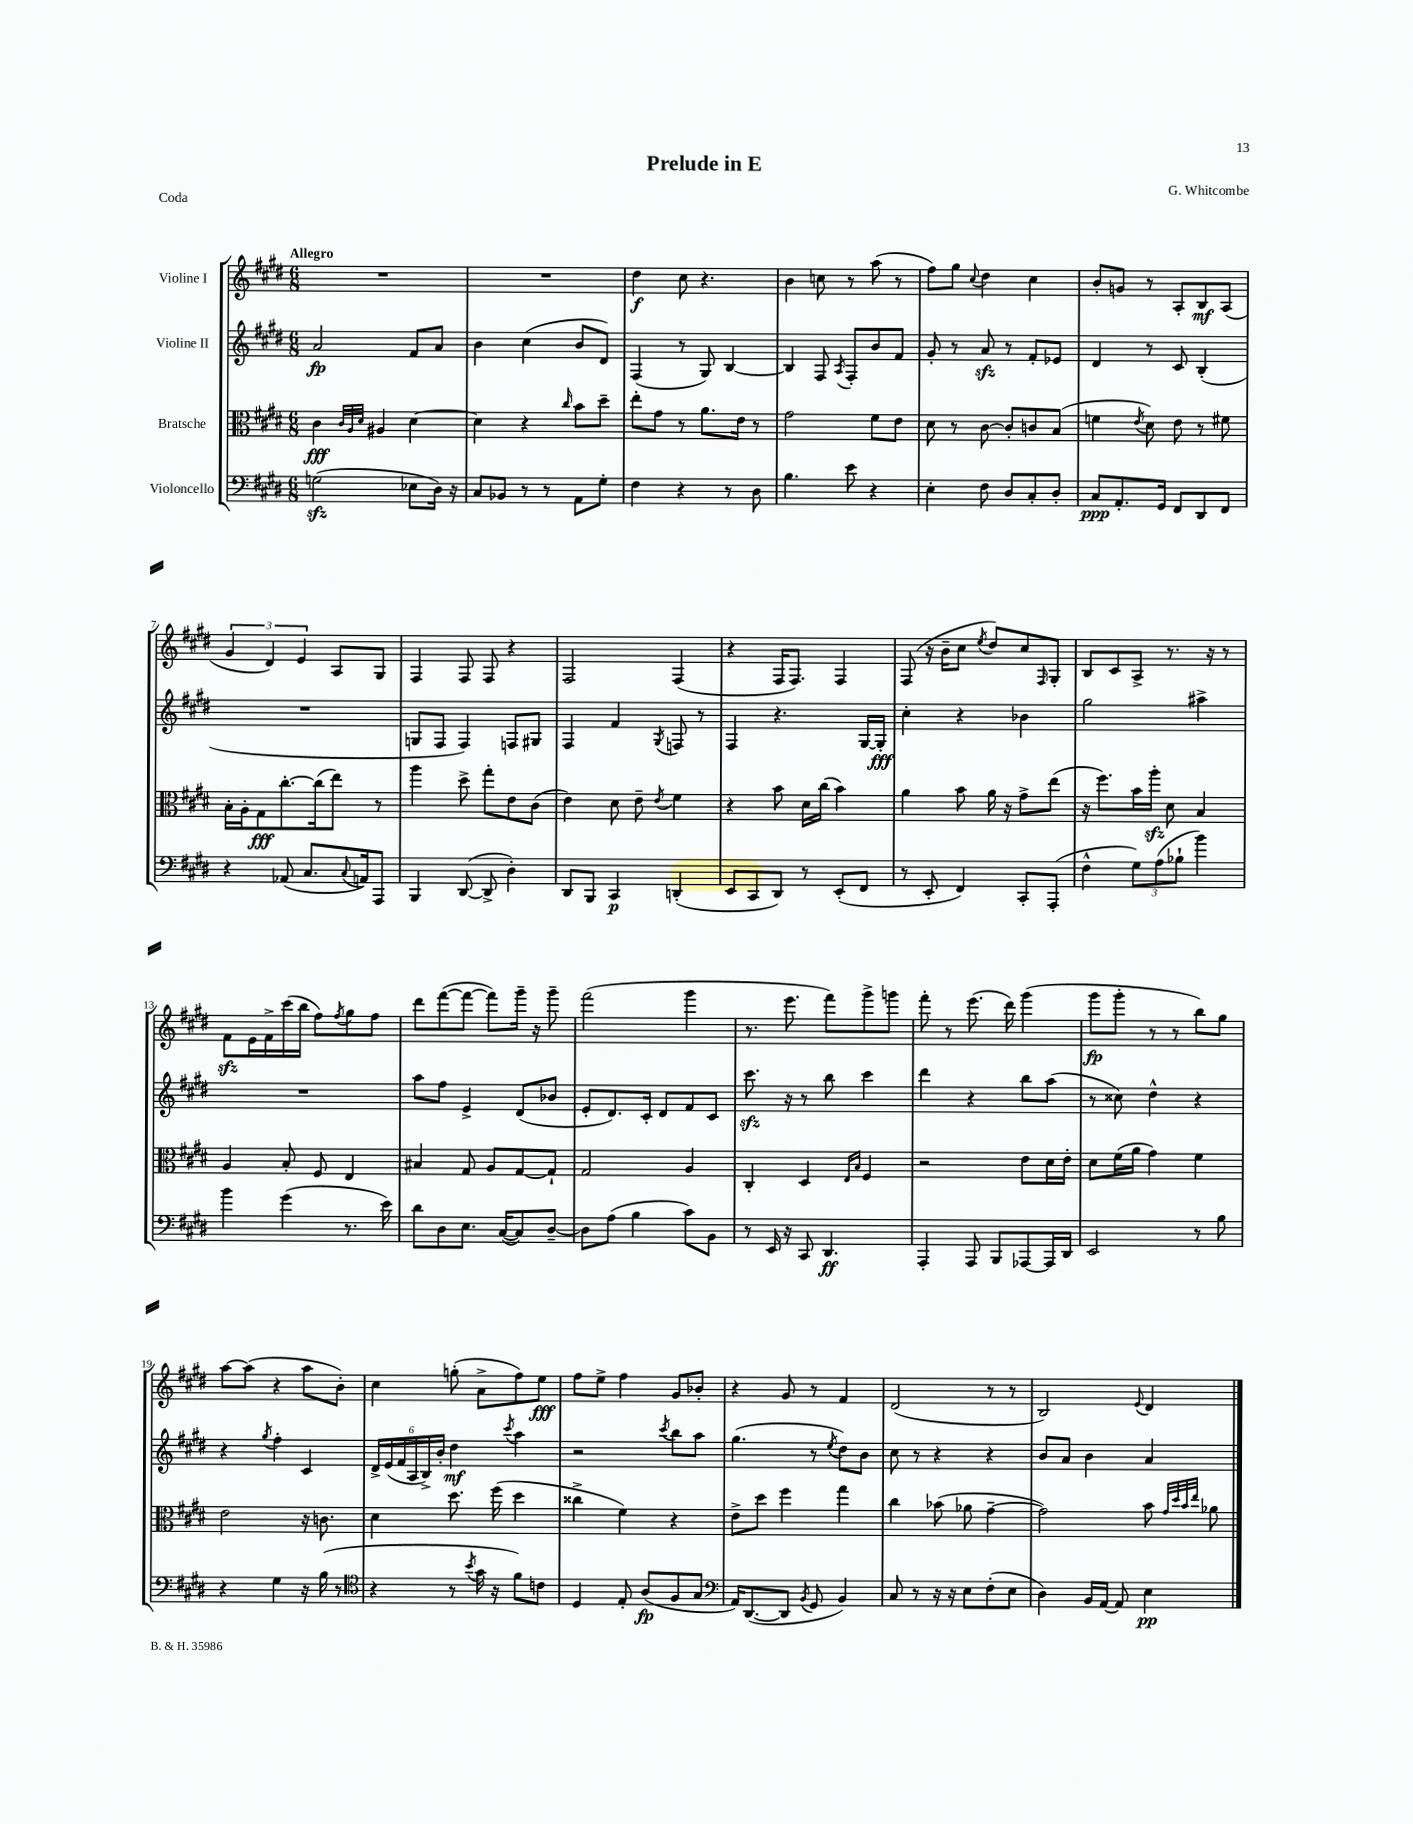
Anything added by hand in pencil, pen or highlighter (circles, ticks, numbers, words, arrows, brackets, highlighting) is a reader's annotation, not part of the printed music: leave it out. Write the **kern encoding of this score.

**kern	**kern	**kern	**kern
*staff4	*staff3	*staff2	*staff1
*clefF4	*clefC3	*clefG2	*clefG2
*k[f#c#g#d#]	*k[f#c#g#d#]	*k[f#c#g#d#]	*k[f#c#g#d#]
*M6/8	*M6/8	*M6/8	*M6/8
(2G\	4c#\	2a/	2.r
.	32qqc#/LLL	.	.
.	32qqA/	.	.
.	32qqd#/JJJ	.	.
.	4A#/	.	.
8E-\L	[4d#\	8f#/L	.
16D#\Jk)	.	8a/J	.
16r	.	.	.
=	=	=	=
8C#/L	4d#\]	4b\	2.r
8BB-/J	.	.	.
8r	4r	(4cc#\	.
8r	.	.	.
.	16qqcc#/	.	.
8AA\L	8b\L	8b/L	.
8G#'\J	8dd#~\J	8d#/J)	.
=	=	=	=
4F#\	8ee'\L	(4F#/	4dd#\
.	8g#\J	.	.
4r	8r	8r	8cc#\
.	8.a\L	8G#/)	4.r
8r	.	[4B/	.
.	16e\Jk	.	.
8D#\	8r	.	.
=	=	=	=
4.B\	2g#\	4B/]	4b\
.	.	8F#/	8cc\
.	.	8qA/	.
8e\	.	8F#'/L	8r
4r	8f#\L	8b/	(8aa\
.	8e\J	8f#/J	8r
=	=	=	=
4E'\	8d#\	8g#'/	8ff#\L)
.	8r	8r	8gg#\J
.	.	.	8qqcc#/
8F#\	[8c#\	8a/	4dd#\
8D#/L	8c#'/]L	8r	.
8C#'/	8c/	8f#'/L	4cc#\
8D#'/J	(8B/J	8e-/J	.
=	=	=	=
8C#/L	4f\	4d#/	8b'/L
8.AA'/	.	.	8g/J
.	8qe/	.	.
.	8d#\)	8r	8r
16GG#/Jk	.	.	.
8FF#/L	8e\	8c#/	8A'/L
8DD#/	8r	(4B'/	8B/
8FF#/J	8f#\	.	(8A/J
=	=	=	=
4r	16B'\LL	2.r	6g#/
.	16A'\J	.	.
.	8G#\	.	.
.	.	.	6d#/)
(8AA-/	[8.cc#'\	.	.
.	.	.	6e/
8.C#/L	.	.	.
.	(16cc#\]k	.	.
.	8ee\J)	.	8A/L
8qqC#/	.	.	.
16AA/k)	.	.	.
8AAA/J	8r	.	8G#/J
=	=	=	=
4BBB/	4aa\	8G/L	4F#/
.	.	8F#/J	.
([8DD#/	8dd#^\	4F#/)	8F#/
8DD#^/]	8gg#'\L	.	8F#/
4D#'\)	8e\	8F/L	4r
.	(8c#\J	8G#/J	.
=	=	=	=
8DD#/L	4e\)	4F#/	2F#/
8BBB/J	.	.	.
4CC#/	8d#\	4f#/	.
.	8e~\	.	.
.	8qe/	8qG#/	.
(4DD'/	4f#\	8F/	(4F#/
.	.	8r	.
=	=	=	=
8EE/L	4r	4F#/	4r
8CC#/	.	.	.
8DD#/J)	8b\	4.r	16F#/LK
.	.	.	8.F#/J)
8r	16d#\LL	.	.
.	(16cc#\JJ	.	.
(8EE'/L	4b\)	.	4F#/
8FF#/J	.	[16G#/LL	.
.	.	16G#'/]JJ	.
=	=	=	=
8r	4a\	4cc#'\	(8F#/
8EE'/	.	.	16r
.	.	.	16b~\LK
4FF#/)	8b\	4r	8cc#\J
.	.	.	8qee/
.	16a\	.	8dd#/L)
.	16r	.	.
8CC#'/L	8g#^\L	4b-\	8cc#/
.	.	.	16qqF#/
(8AAA'/J	(8ee\J	.	8G#'/J
=	=	=	=
4F#^^\	16r	2gg#\	8B/L
.	8.ff#\L)	.	.
.	.	.	8c#/
12G#\L)	16b\L	.	8A^/J
.	16aa'\JJ	.	.
(12A\	.	.	.
.	8d#\	.	8.r
12B-`\J	.	.	.
4b\)	4B/	4aa#^\	.
.	.	.	16r
.	.	.	8r
=	=	=	=
4b\	4A/	2.r	8f#\L
.	.	.	16e\L
.	.	.	16f#^\
(4g#\	8B'/	.	(16ccc#\
.	.	.	16bb\JJ
.	8F#/	.	8ff#\L)
.	.	.	8qff#/
8.r	4E/	.	8gg#\
.	.	.	8ff#\J
16e\)	.	.	.
=	=	=	=
8d#\L	4B#/	8aa\L	8ddd#\L
8D#\	.	8ff#\J	([8fff#\
8.E\J	8G#/	4e^/	8fff#\_J
.	8A/L	.	8fff#\]L)
([16C#/LK	.	.	.
8C#/])	[8G#/	(8d#/L	16ggg#~\Jk
.	.	.	16r
[8D#~/J	8G#`/]J	8b-/J	8ggg#~\
=	=	=	=
8D#\]L	2G#/	8e'/L	(2fff#\
(8A\J	.	8.d#/)	.
4B\	.	.	.
.	.	16c#'/Jk	.
.	.	8d#/L	.
8c#\L)	4A/	8f#/	4ggg#\
8BB\J	.	8c#/J	.
=	=	=	=
8r	4C#'/	8.ccc#\	8.r
16EE/	.	.	.
16r	.	16r	8.eee\
8CC#/	4D#/	8r	.
4.DD#/	.	8bb\	8fff#\L)
.	16qqE/LL	.	.
.	16qqB/JJ	.	.
.	4F#/	4ccc#\	8ggg#^\
.	.	.	8ggg\J
=	=	=	=
4AAA'/	2r	4ddd#\	8fff#'\
.	.	.	8r
8AAA/	.	4r	(8.eee\
8BBB/L	.	.	.
.	.	.	16ddd#\)
[8AAA-/	8e\L	8bb\L	(4ggg#\
16AAA-/]L	16d#\L	(8aa\J	.
16DD#/JJ	16e'\JJ	.	.
=	=	=	=
2EE/	8d#\L	8r	8ggg#\L
.	(16f#\L	8cc##\)	8ggg#'\J
.	16a\JJ	.	.
.	4g#\)	4dd#^^\	8r
.	.	.	8r
8r	4f#\	4r	8bb\L)
8B\	.	.	8gg#\J
=	=	=	=
4r	2e\	4r	[8aa\L
.	.	.	(8aa\]J
.	.	8qgg#/	.
4G#\	.	4ff#'\	4r
16r	16r	4c#/	8aa\L
(16B\	8.c\	.	.
8r	.	.	8b'\J)
=	=	=	=
*clefC4	*	*	*
4r	4d#\	24d#^/LL	4cc#\
.	.	(24e/	.
.	.	24f#/	.
.	.	24A/	.
.	.	24B^/)	.
.	.	24b'/JJ	.
8r	8.dd#\	4dd#\	(8gg'\
8qb/	.	.	.
16g#\	.	.	8a^\L
16r	(16ff#\	.	.
.	.	8qccc#/	.
8f#\L)	4dd#\	4aa\	8ff#\)
8c\J	.	.	8ee\J
=	=	=	=
4D#/	4cc##^\	2r	8ff#\L
.	.	.	8ee^\J
8E'/	4f#\)	.	4ff#\
(8A/L	.	.	.
.	.	8qccc#/	.
8F#/	4r	8bb\L	8g#/L
8G#/J	.	8aa\J	8b-'/J
=	=	=	=
*clefF4	*	*	*
16AA/LK)	8e^\L	(4.gg#\	4r
([8.DD#/	.	.	.
.	8dd#\J	.	.
8DD#/]J	4ff#\	.	8g#/
8qBB/	.	.	.
8GG#/	.	8r	8r
.	.	8qee/	.
4BB/)	4gg#\	8dd#\L)	4f#/
.	.	8b\J	.
=	=	=	=
8C#/	4cc#\	8cc#\	(2d#/
8r	.	8r	.
16r	(8b-\	4r	.
16r	.	.	.
8E\L	8a-\	.	.
(8F#'\	[4g#~\	4r	8r
8E\J	.	.	8r
=	=	=	=
4D#\)	2g#\])	8b/L	2B/)
.	.	8a/J	.
16BB/LL	.	4b\	.
[16AA/JJ	.	.	.
8AA/]	.	.	.
.	.	.	8qqe/
4E\	8b\	4a/	4d#/
.	32qqg#/LLL	.	.
.	32qqdd#/	.	.
.	32qqb/	.	.
.	32qqee/JJJ	.	.
.	8a-\	.	.
==	==	==	==
*-	*-	*-	*-
